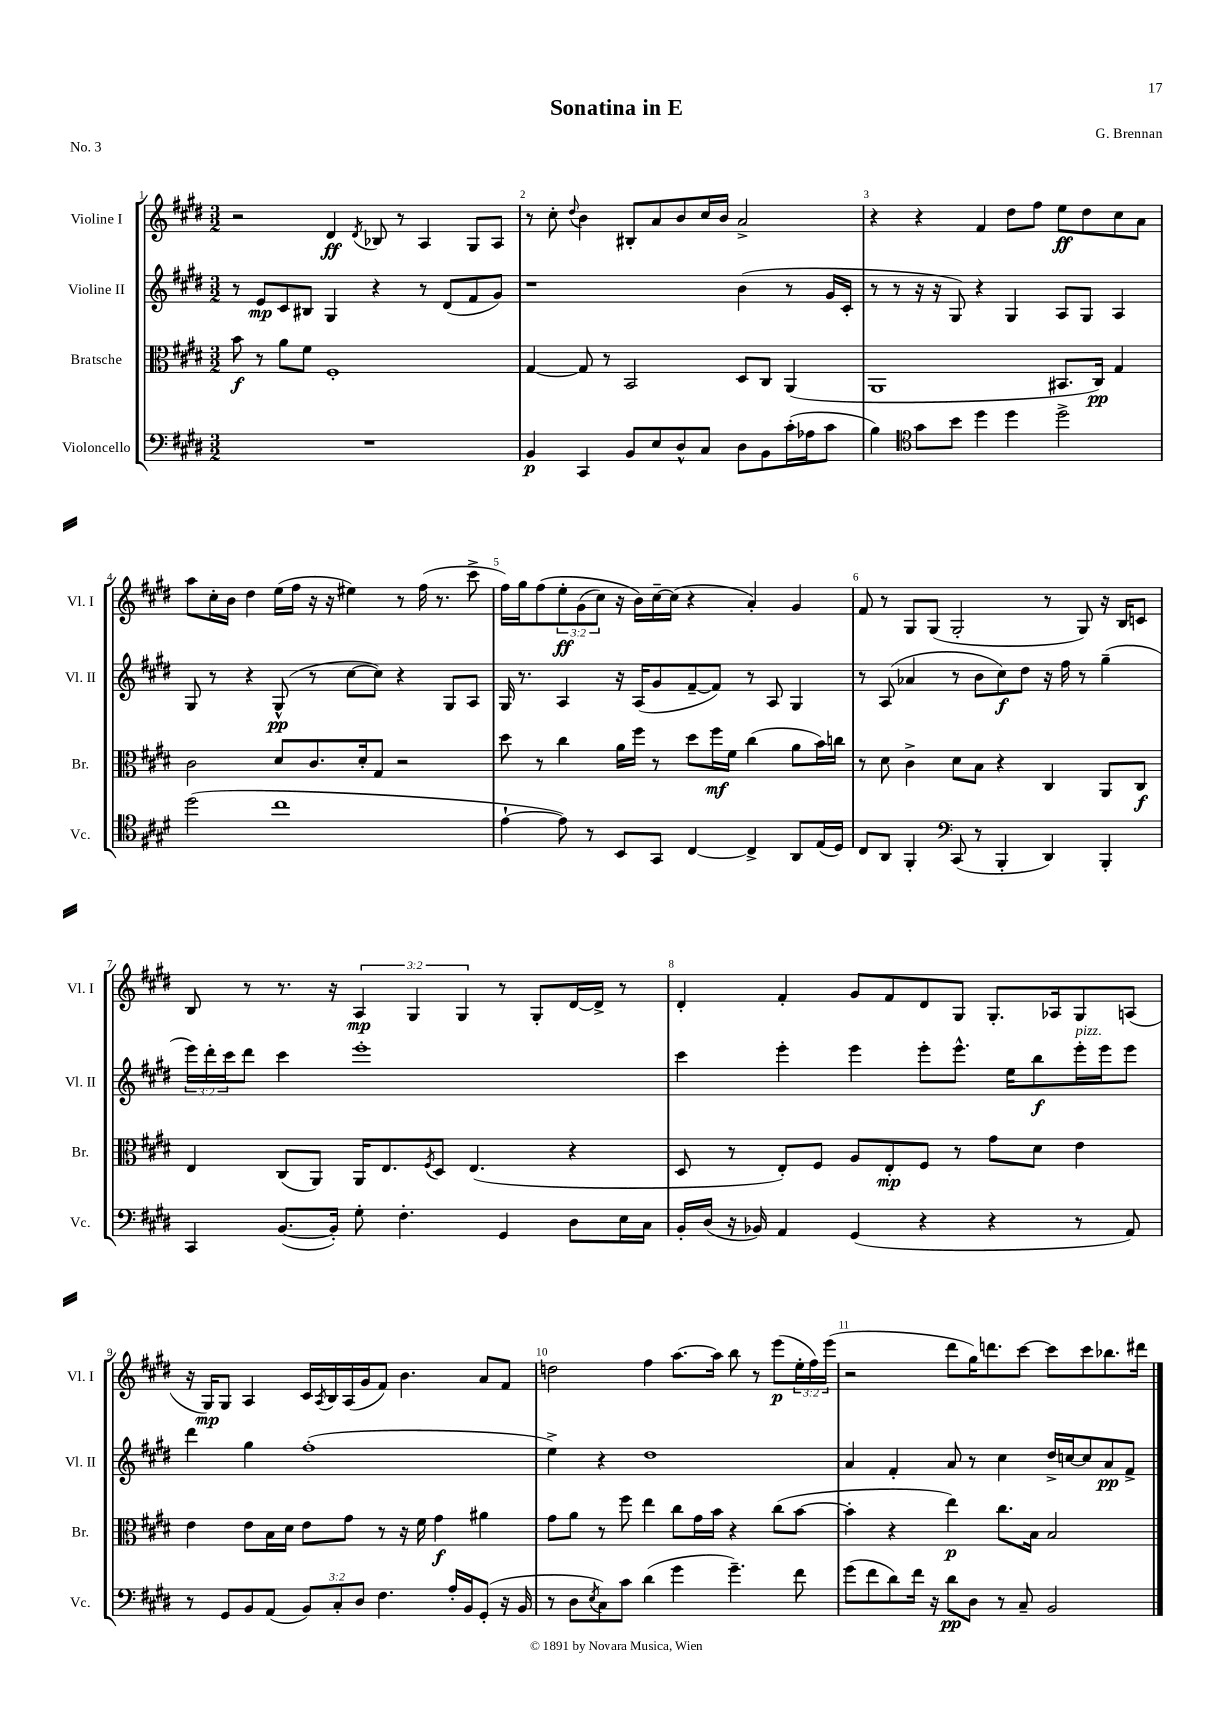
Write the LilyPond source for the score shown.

\header { title = "Sonatina in E" composer = "G. Brennan" piece = "No. 3" }
<<
\new StaffGroup <<
\new Staff = "s0" \with { instrumentName = "Violine I" shortInstrumentName = "Vl. I" } {
    \clef treble \key e \major \numericTimeSignature \time 3/2 \override Staff.TupletNumber.text = #tuplet-number::calc-fraction-text
    r2 dis'4\ff \acciaccatura { dis'8 } bes8 r8 a4 gis8 a8 |
    r8 cis''8-. \appoggiatura { dis''8 } b'4 bis8-. a'8 b'8 cis''16 b'16 a'2-> |
    r4 r4 fis'4 dis''8 fis''8 e''8\ff dis''8 cis''8 a'8 |
    a''8 cis''16-. b'16 dis''4 e''16( fis''16 r16 r16 eis''4) r8 fis''16( r8. cis'''8-> |
    fis''16) gis''16 fis''8\( \tuplet 3/2 { e''8-.\ff gis'8( cis''8) } r16 b'16\) cis''16~-- cis''16( r4 a'4-.) gis'4 |
    fis'8 r8 gis8 gis8( gis2-. r8 gis8) r16 b16 c'8 |
    b8 r8 r8. r16 \tuplet 3/2 { a4\mp gis4 gis4 } r8 gis8-. dis'16~ dis'16-> r8 |
    dis'4-. fis'4-. gis'8 fis'8 dis'8 gis8 gis8.-. aes16 gis8 a8( |
    r16 gis16\mp) gis8 a4 cis'16 \acciaccatura { a8 } b16 a16( gis'16 fis'8) b'4. a'8 fis'8 |
    d''2 fis''4 a''8.~ a''16 b''8 r8 e'''8\p( \tuplet 3/2 { e''16-. fis''16) e'''16( } |
    r2 dis'''8 gis''16) d'''8. cis'''8~ cis'''8 cis'''8 bes''8. dis'''16 \bar "|." |
}
\new Staff = "s1" \with { instrumentName = "Violine II" shortInstrumentName = "Vl. II" } {
    \clef treble \key e \major \numericTimeSignature \time 3/2 \override Staff.TupletNumber.text = #tuplet-number::calc-fraction-text
    r8 e'8\mp cis'8 bis8 gis4 r4 r8 dis'8( fis'8 gis'8) |
    r1 b'4( r8 gis'16 cis'16-. |
    r8 r8 r16 r16 gis8) r4 gis4 a8 gis8 a4 |
    gis8 r8 r4 gis8-^\pp( r8 cis''8~ cis''8) r4 gis8 a8 |
    gis16 r8. a4 r16 a16( gis'8 fis'8~-- fis'8) r8 a8 gis4 |
    r8 a8( aes'4 r8 b'8 cis''8\f) dis''8 r16 fis''16 r8 gis''4--( |
    \tuplet 3/2 { e'''16) dis'''16-. cis'''16 } dis'''8 cis'''4 e'''1-. |
    cis'''4 e'''4-. e'''4 e'''8-. e'''8.-^ e''16 b''8\f e'''16-.^\markup { \italic "pizz." } e'''16 e'''8 |
    dis'''4 gis''4 fis''1-.( |
    e''4->) r4 dis''1 |
    a'4 fis'4-. a'8 r8 cis''4 dis''16-> c''16~ c''8 a'8\pp fis'8-> \bar "|." |
}
\new Staff = "s2" \with { instrumentName = "Bratsche" shortInstrumentName = "Br." } {
    \clef alto \key e \major \numericTimeSignature \time 3/2
    b'8\f r8 a'8 fis'8 fis1-. |
    gis4~ gis8 r8 b,2 dis8 cis8 a,4( |
    a,1 bis,8. cis16\pp) gis4 |
    cis'2 dis'8 cis'8. dis'16-. gis8 r2 |
    dis''8 r8 cis''4 a'16 fis''16 r8 dis''8 fis''16\mf fis'16 cis''4( a'8 b'16) c''16 |
    r8 dis'8 cis'4-> dis'8 b8 r4 cis4 a,8 cis8\f |
    e4 cis8( a,8) a,16 e8. \acciaccatura { fis8 } dis8 e4.( r4 |
    dis8 r8 e8-.) fis8 a8 e8-.\mp fis8 r8 gis'8 dis'8 e'4 |
    e'4 e'8 b16 dis'16 e'8 gis'8 r8 r16 fis'16 gis'4\f ais'4 |
    gis'8 a'8 r8 fis''8 e''4 cis''8 gis'16 b'16 r4 cis''8( b'8~ |
    b'4-. r4 e''4\p) cis''8. b16 b2 \bar "|." |
}
\new Staff = "s3" \with { instrumentName = "Violoncello" shortInstrumentName = "Vc." } {
    \clef bass \key e \major \numericTimeSignature \time 3/2 \override Staff.TupletNumber.text = #tuplet-number::calc-fraction-text
    R1. |
    b,4\p cis,4 b,8 e8 dis8-^ cis8 dis8 b,8 cis'16-.( aes16 cis'8 |
    b4) \clef tenor gis'8 b'8 dis''4 dis''4 dis''2-> |
    dis''2( cis''1 |
    e'4~-! e'8) r8 b,8 gis,8 cis4~ cis4-> a,8 e16( dis16) |
    cis8 a,8 fis,4-. \clef bass cis,8( r8 b,,4-. dis,4) b,,4-. |
    cis,4 b,8.~( b,16-.) gis8-. fis4.-. gis,4 dis8 e16 cis16 |
    b,16-. dis16( r16 bes,16) a,4 gis,4( r4 r4 r8 a,8) |
    r8 gis,8 b,8 a,8( \tuplet 3/2 { b,8) cis8-. dis8 } fis4. a16-. b,16 gis,8-.( r16 b,16 |
    r8 dis8 \acciaccatura { e8 } cis8) cis'8 dis'4( gis'4 gis'4.--) fis'8 |
    gis'8( fis'8 dis'8) fis'16 r16 dis'8\pp dis8 r8 cis8-- b,2 \bar "|." |
}
>>
>>
\layout { \context { \Score \override BarNumber.break-visibility = ##(#f #t #t) barNumberVisibility = #all-bar-numbers-visible } }
